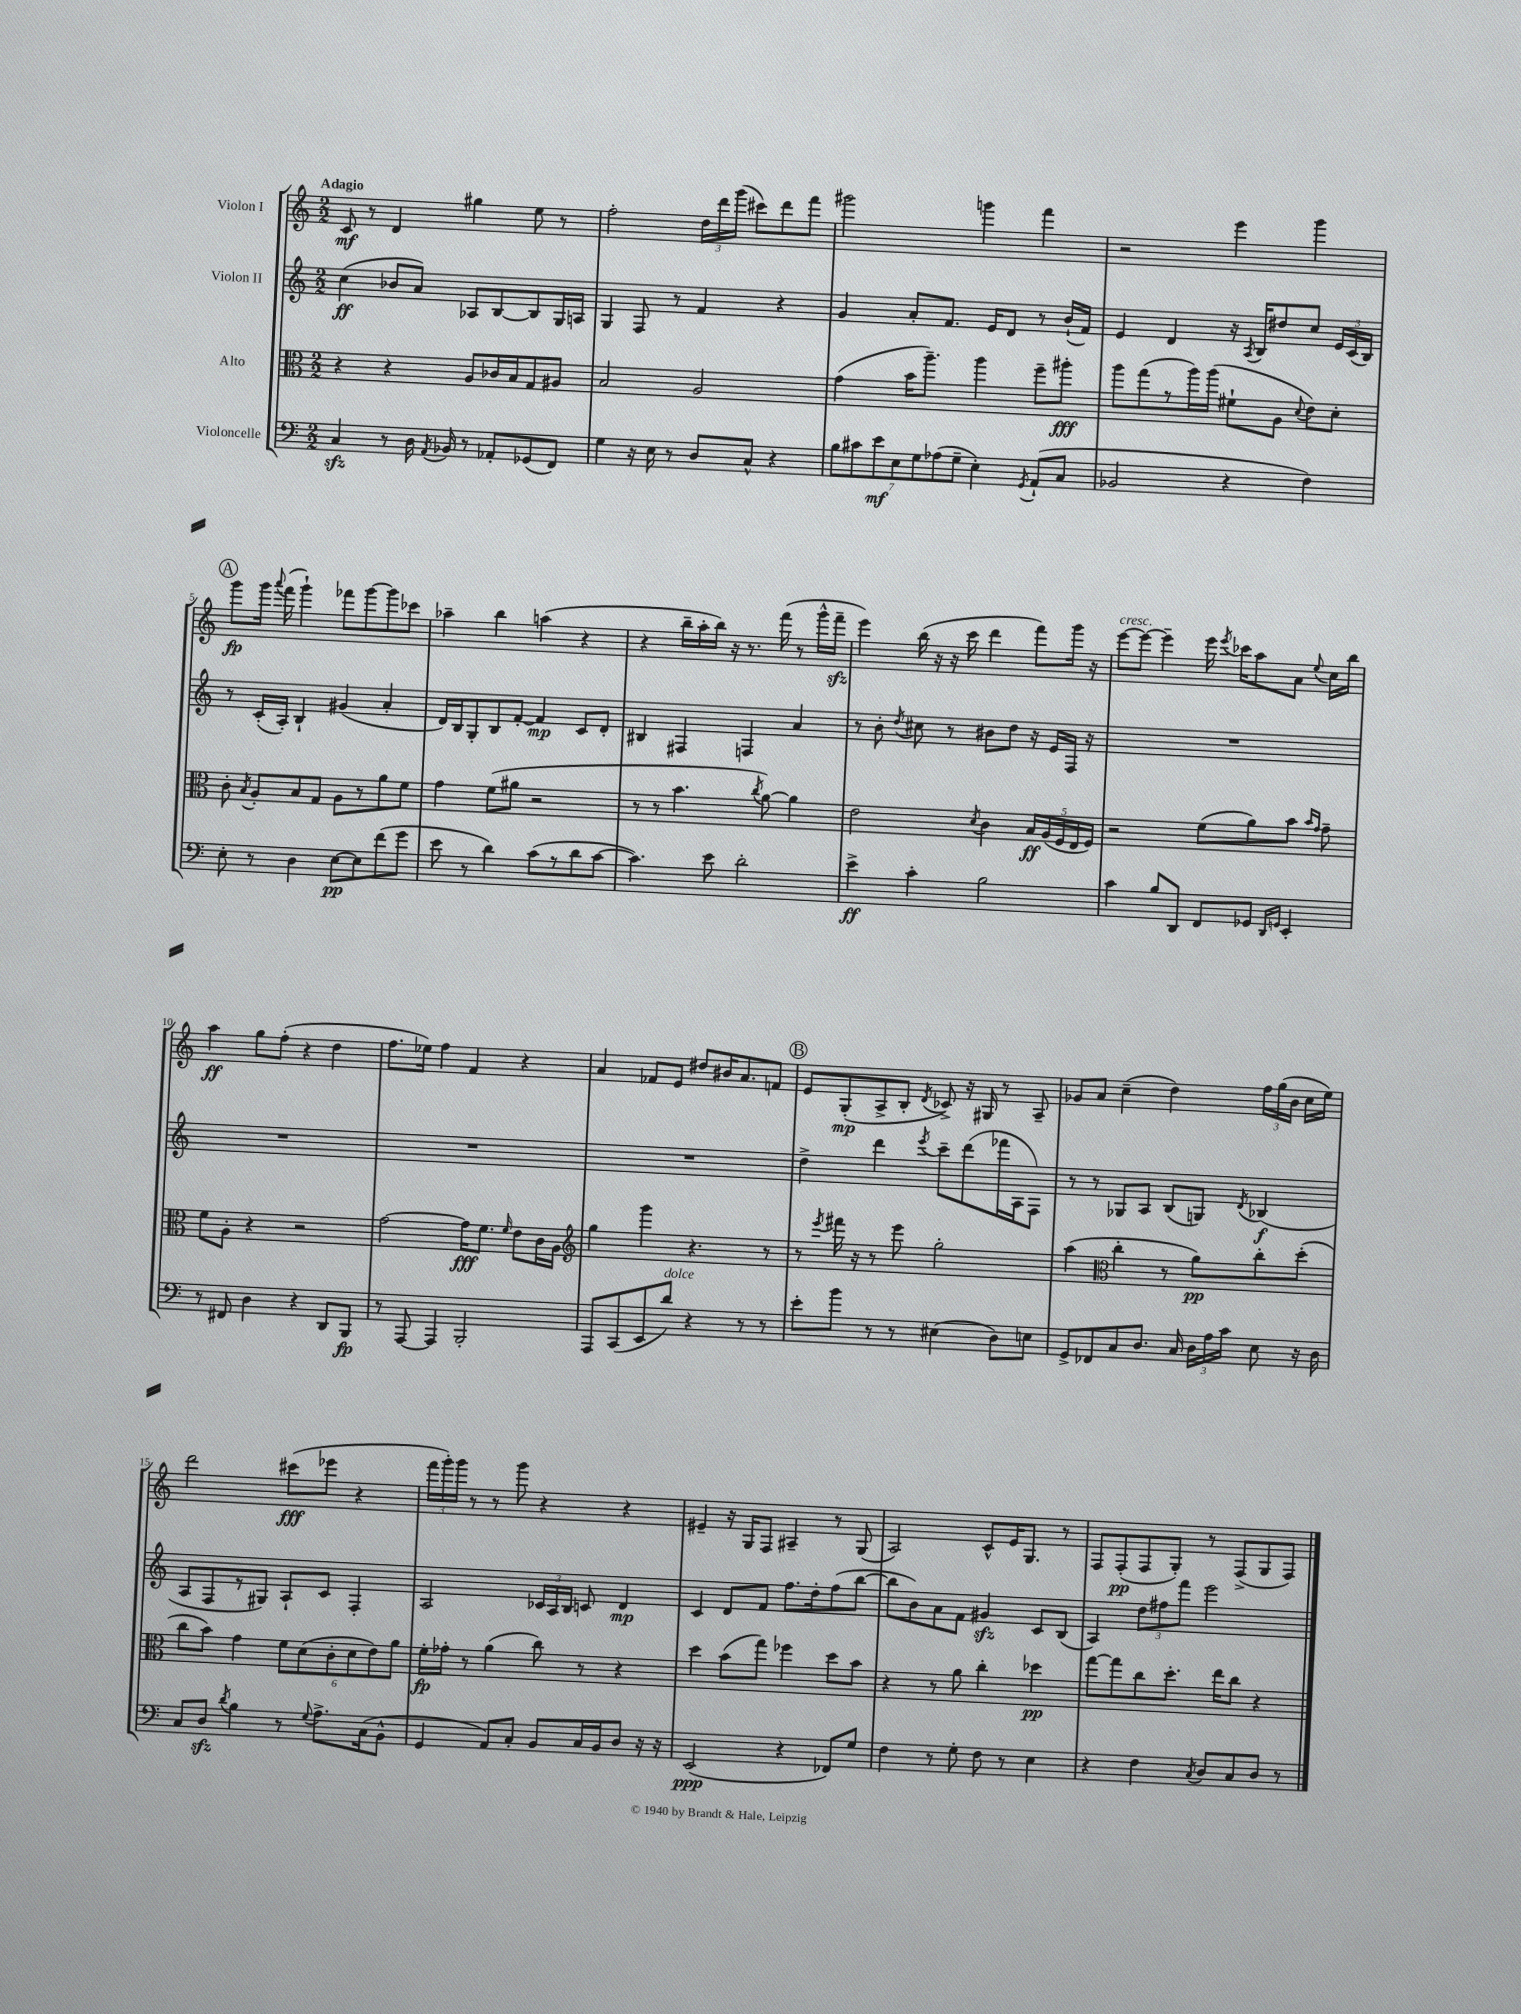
<<
\new StaffGroup <<
\new Staff = "s0" \with { instrumentName = "Violon I" } {
    \clef treble \key c \major \numericTimeSignature \time 2/2 \tempo "Adagio"
    \autoBeamOff c'8\mf r8 d'4 gis''4 e''8 r8 |
    f''2-. \tuplet 3/2 { d''16[ d'''16 g'''16]( } cis'''8[) d'''8 f'''8] |
    gis'''2 g'''4 f'''4 |
    r2 e'''4 g'''4 |
    \mark \markup { \circle "A" } g'''8[\fp g'''16] \appoggiatura { a'''8 } f'''16( g'''4-!) fes'''8[ g'''8~ g'''8 ces'''8] |
    aes''4-- b''4 a''4( r4 |
    r4 b''16[-- a''16-. b''16]) r16 r8. f'''16( r8 g'''16[-^ f'''16]--\sfz |
    e'''4) b''16( r16 r16 c'''16 d'''4 f'''8[) g'''16] r16 |
    e'''8[~^\markup { \italic "cresc." } e'''8]~ e'''4-- e'''16 \acciaccatura { e'''8 } ces'''16[ a''8 a'8] \appoggiatura { e''8 } c''16[ b''16] |
    a''4\ff g''8[ f''8]-.( r4 d''4 |
    f''8.[ ees''16]) f''4 f'4 r4 |
    a'4 fes'8[ e'8] dis''8[ bis'16 a'8. f'8] |
    \mark \markup { \circle "B" } e'8[ g8-.\mp( a8-> b8]-. \acciaccatura { d'8 } ces'8->) r16 gis16 r8 a8-- |
    ges'8[ a'8] c''4--( d''4) \tuplet 3/2 { f''16[ g''16( b'16] } c''16[ e''16]) |
    d'''2 cis'''8[\fff( ees'''8] r4 |
    \tuplet 3/2 { f'''16[ g'''16-.) g'''16] } r8 r8 g'''8 r4 r4 |
    eis'4-- r16 g16[ f8] ais4-- r8 g8( |
    a2) c'8[-^ e'16 g8.] r8 |
    f8[ f8-.\pp( f8 g8]-.) r8 f8[->( g8 f8]) \bar "|." |
}
\new Staff = "s1" \with { instrumentName = "Violon II" } {
    \clef treble \key c \major \numericTimeSignature \time 2/2
    \autoBeamOff c''4\ff( bes'8[ a'8]) aes8[ b8~ b8 g16 a16] |
    g4 f8 r8 f'4 r4 |
    g'4 a'8[-. f'8.] e'16[ d'8] r8 b'16[-!( f'16]) |
    e'4 d'4 r16 \acciaccatura { a8 } b16[ dis''8 c''8] \tuplet 3/2 { e'16[ c'16( b16]) } |
    \mark \markup { \circle "A" } r8 c'16[-.( a16]-.) b4-! gis'4( a'4-. |
    d'16[) b16 g8-. b8 f'8]~-. f'4\mp c'8[ d'8]-. |
    bis4 fis4 f4 a'4 |
    r8 b'8-. \acciaccatura { d''8 } cis''8 r8 bis'8[ d''8] r16 e'16[ f16] r16 |
    R1 |
    R1 |
    R1 |
    R1 |
    \mark \markup { \circle "B" } d''4-> d'''4 \acciaccatura { e'''8 } c'''8[-- d'''8( fes'''16 a16 f8]) |
    r8 r8 ges8[ a8] b8[( g8]) \acciaccatura { d'8 } bes4\f( |
    a8[ f8 r8 gis8]) a8[-! c'8] f4-. |
    a2 \tuplet 3/2 { ces'16[ a16 b16] } c'8 d'4\mp |
    c'4 d'8[ f'8] f''8.[ d''16-. f''8( b''8]~ |
    b''8[ b'8) a'8 f'8] gis'4\sfz c'8[ b8]( |
    a4) \tuplet 3/2 { d''8[ fis''8 f'''8] } e'''2 \bar "|." |
}
\new Staff = "s2" \with { instrumentName = "Alto" } {
    \clef alto \key c \major \numericTimeSignature \time 2/2
    \autoBeamOff r4 r4 a8[ ces'16 b16 g8 ais8] |
    b2 a2 |
    g'4( b'16[ a''8.]--) a''4 f''8[-- ais''8]-.\fff |
    a''8[ g''8( r8 a''16) a''16]( fis'8[-! a8] \appoggiatura { d'8 } e'8[) d'8]-. |
    \mark \markup { \circle "A" } c'8-. \acciaccatura { b8 } a8[-. b8 g8] a8[ r8 a'8 f'8] |
    g'4 f'8[( ais'8] r2 |
    r8 r8 b'4. \acciaccatura { c''8 } a'8~) a'4 |
    e'2 \acciaccatura { d'8 } c'4 \tuplet 5/4 { b16[\ff a16( f16 e16 f16]) } |
    r2 f'8[( a'8) b'8] \grace { b'16[ g'16] } g'8-- |
    f'8[ a8]-. r4 r2 |
    g'2~ g'16[\fff f'8.] \grace { f'16 } e'8[ c'16 a16] |
    \clef treble g''4 g'''4 r4. r8 |
    \mark \markup { \circle "B" } r8 \acciaccatura { e'''8 } fis'''16 r16 r8 e'''8 g''2-. |
    a''4( \clef alto c''4-. r8 a'8[\pp) c''8-. d''8]-.( |
    c''8[ b'8]) g'4 \tuplet 6/4 { f'8[ d'8( c'8-. d'8 e'8) a'8] } |
    f'16[-.\fp ges'16]-. r8 a'4( c''8) r8 r4 |
    d''4 b'8[( g''8]) fes''4 d''8[ b'8] |
    r4 r8 a'8 c''4-. des''4\pp |
    g''8[~ g''8 c''8 d''8.]-. e''16[ c''8] r4 \bar "|." |
}
\new Staff = "s3" \with { instrumentName = "Violoncelle" } {
    \clef bass \key c \major \numericTimeSignature \time 2/2
    \autoBeamOff c4\sfz r8 d16 \acciaccatura { a,8 } bes,16 r8 aes,8[-. ges,8( f,8]) |
    g4 r16 e16 r8 d8[ c8]-^ r4 |
    \tuplet 7/4 { b8[ cis'8 e'8\mf e8 g8 aes8( g8]-- } e4-.) \acciaccatura { g,8 } a,8[-!( c8] |
    bes,2 r4 f4) |
    \mark \markup { \circle "A" } e8-. r8 d4 e8[~\pp e8 f'8( g'8] |
    e'8 r8 d'4) c'8[( r8 d'8 c'8]~ |
    c'4.) e'8 d'2-. |
    e'4->\ff c'4-. b2 |
    c'4 b8[ d,8] f,8[ ges,8] \grace { d,16[ g,16] } e,4-. |
    r8 fis,8 d4 r4 d,8[ b,,8]\fp |
    r8 a,,8~ a,,4 b,,2-. |
    a,,8[ c,8( e,8 d'8]^\markup { \italic "dolce" }) r4 r8 r8 |
    \mark \markup { \circle "B" } e'8[-. b'8] r8 r8 eis4( d8[) e8] |
    g,8[-> fes,8 c8 d8.] c16 \tuplet 3/2 { d16[ a16 c'16] } e8 r16 d16 |
    c8[ d8]\sfz \acciaccatura { d'8 } b4 r8 \appoggiatura { g8 } a8.[-> c16( b,8]-^ |
    g,4 a,8[) c8]-. b,8[ c16 b,16 d8] r16 r16 |
    e,2\ppp( r4 fes,8[) g8] |
    f4 r8 g8-. f8 r8 e4 |
    r4 f4 \acciaccatura { c8 } d8[ c8 d8] r8 \bar "|." |
}
>>
>>
